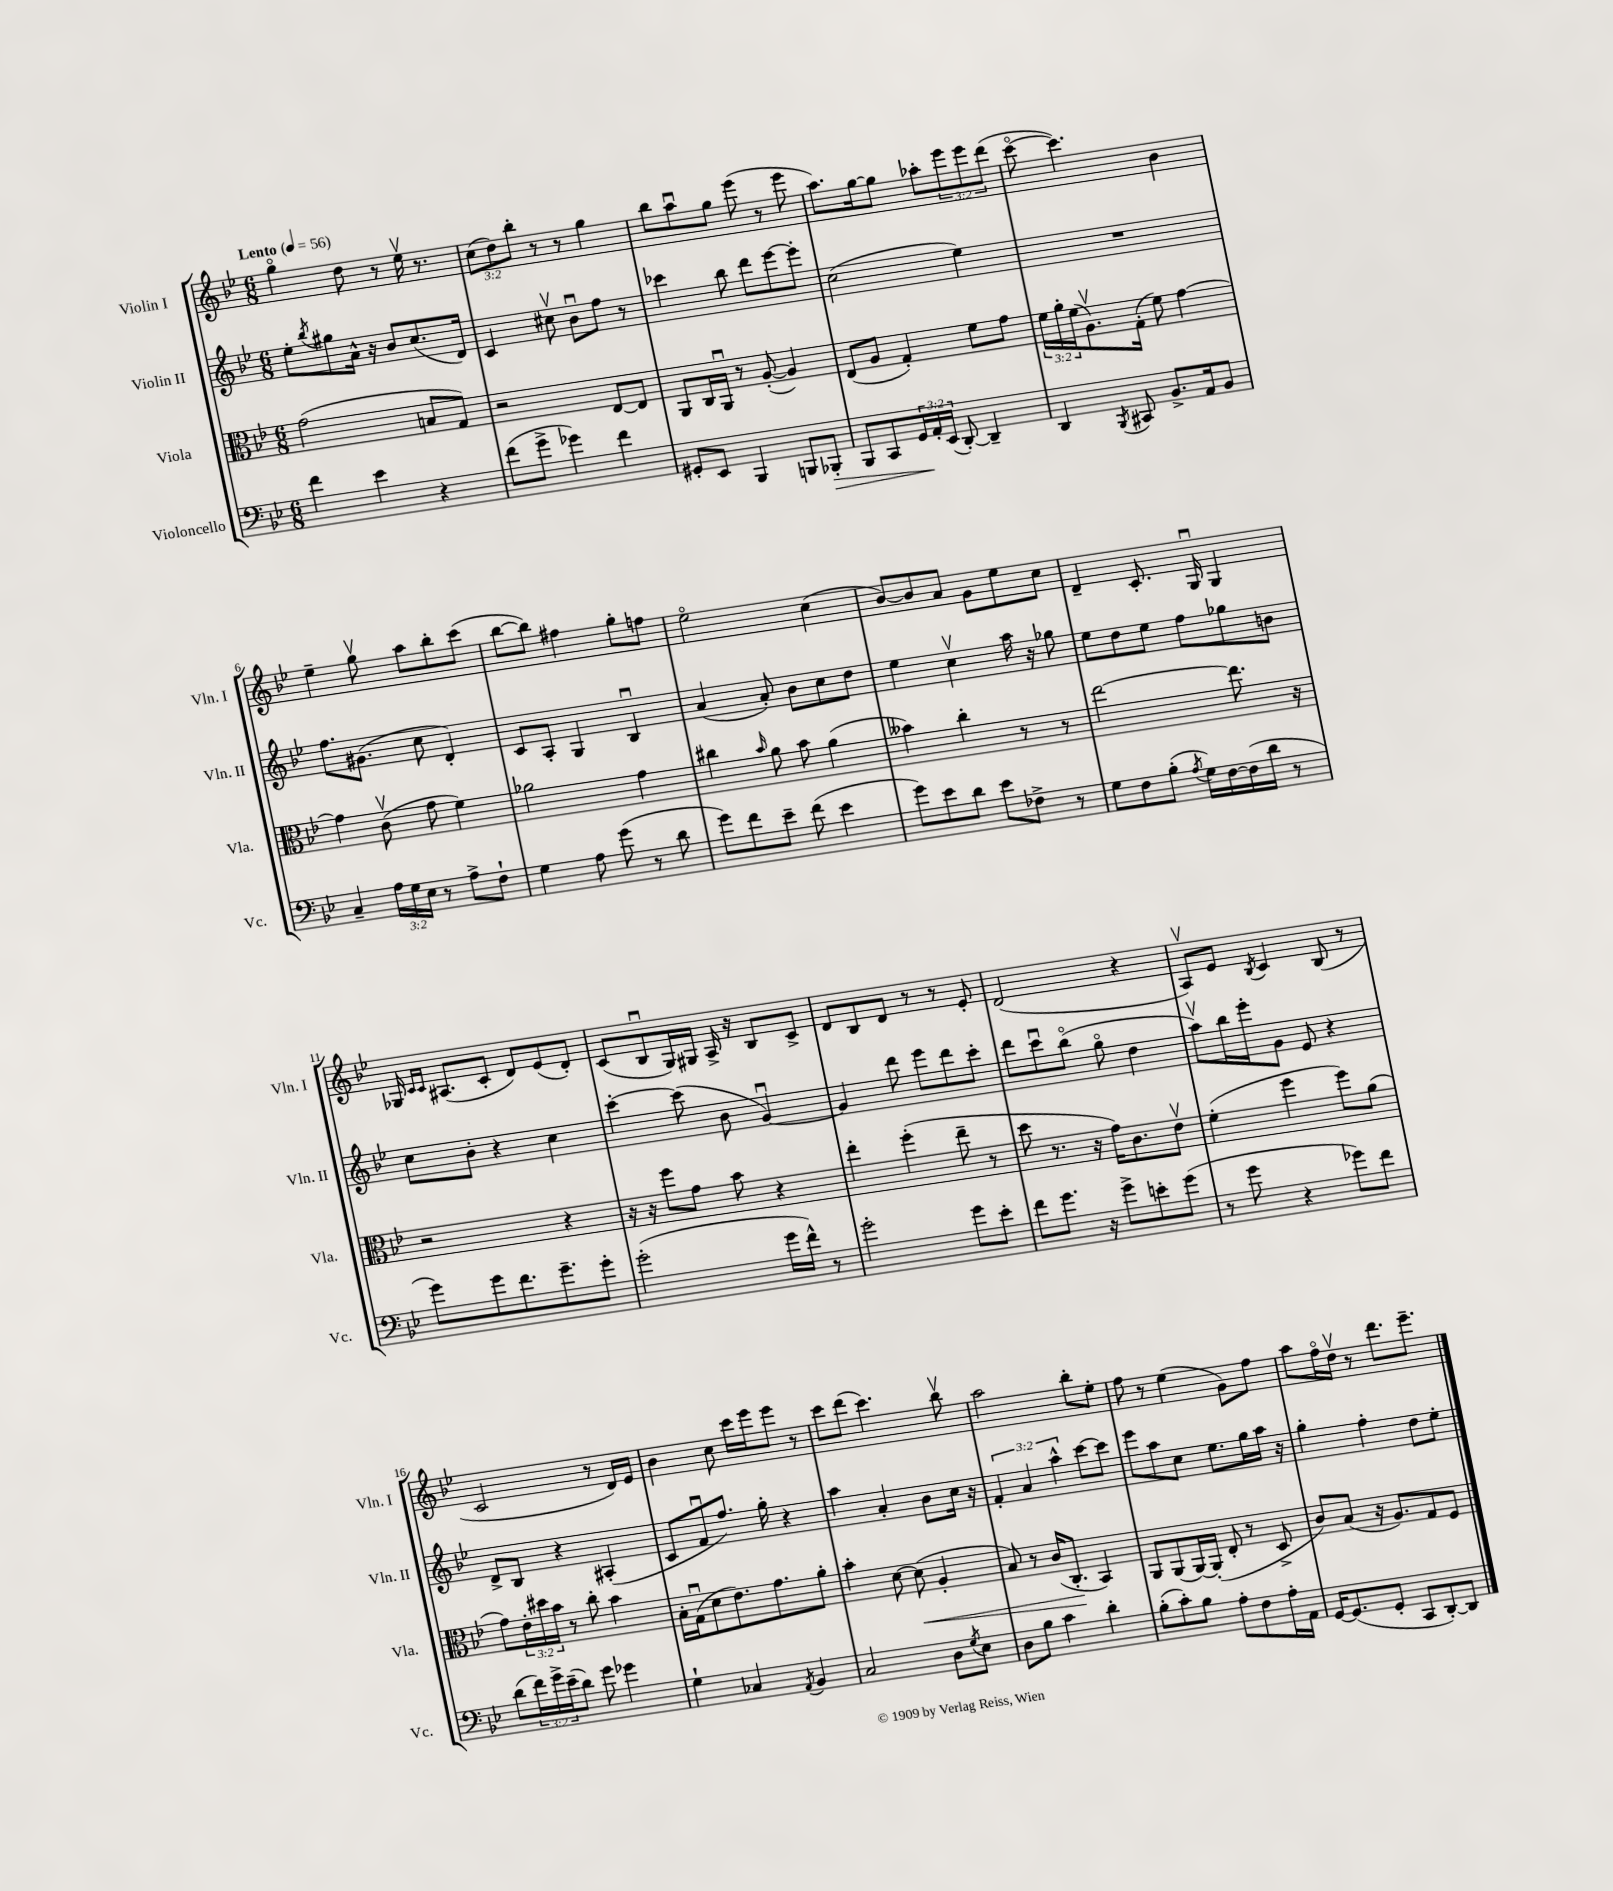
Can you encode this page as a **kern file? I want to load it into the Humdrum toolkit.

**kern	**dynam	**kern	**dynam	**kern	**kern
*part4	*part4	*part3	*part3	*part2	*part1
*staff4	*staff4	*staff3	*staff3	*staff2	*staff1
*I"Violoncello	*	*I"Viola	*	*I"Violin II	*I"Violin I
*I'Vc.	*	*I'Vla.	*	*I'Vln. II	*I'Vln. I
*clefF4	*	*clefC3	*	*clefG2	*clefG2
*k[b-e-]	*	*k[b-e-]	*	*k[b-e-]	*k[b-e-]
*M6/8	*	*M6/8	*	*M6/8	*M6/8
*MM56	*	*MM56	*	*MM56	*MM56
=1	=1	=1	=1	=1	=1
!	!	!	!	!	!LO:TX:a:B:t=Lento
4f\	.	(2g\	.	8ee-'\L	4gg\
.	.	.	.	8qbb-/	.
.	.	.	.	8gg#X\	.
4e-\	.	.	.	16a^^\Jk	8dd\
.	.	.	.	16r	.
.	.	.	.	8b-/L	8r
4r	.	8Bn/L	.	(8.cc/	16ee-v\
.	.	.	.	.	8.r
.	.	8G/J)	.	.	.
.	.	.	.	16d/Jk)	.
=2	=2	=2	=2	=2	=2
(8f\L	.	2r	.	4c/	(12cc\L
.	.	.	.	.	12dd\)
8g^\J	.	.	.	.	.
.	.	.	.	.	12bb-'\J
4g-X\)	.	.	.	8cc#Xv\	8r
.	.	.	.	8b-u\L	8r
4f\	.	[8E-/L	.	8ff\J	4gg\
.	.	8E-/J]	.	8r	.
=3	=3	=3	=3	=3	=3
8GG#X'/L	.	8AA/L	.	4ccc-X\	8bb-\L
8EE-/J	.	16C/L	.	.	8aau\
.	.	16AAu/JJ	.	.	.
4BBB-/	.	8r	.	8bb-\	8gg\J
.	.	([8A'/	.	8ddd\L	(8eee-\
8BBBn/L	.	4A/])	.	[8eee-\	8r
!	!LO:HP:b	!	!	!	!
8BBB-X'/J	>	.	.	8eee-'\J]	8eee-\
=4	=4	=4	=4	=4	=4
8BBB-/L	.	(8E-/L	.	(2cc\	8.aa\L)
8CC/	.	8A/J	.	.	.
.	.	.	.	.	[16gg\k
24GG/L	.	4G'/)	.	.	8gg\J]
24AA'/	]	.	.	.	.
(24EE-/JJ	.	.	.	.	.
[8DD'/)	.	.	.	.	8aa-X'\L
4DD~/]	.	8f\L	.	4ee-\)	12eee-\
.	.	.	.	.	12eee-\
.	.	8g\J	.	.	.
.	.	.	.	.	(12ddd\J
=5	=5	=5	=5	=5	=5
4DD/	.	24f\LL	.	2.r	[8ccc\
.	.	24a'\	.	.	.
.	.	(24f\J	.	.	.
.	.	8.Av\)	.	.	4.ccc\])
8qBBB-/	.	.	.	.	.
8CC#X/	.	.	.	.	.
.	.	(16G'\Jk	.	.	.
8.BB-^/L	.	8f\)	.	.	.
.	.	[4g\	.	.	4b-\
16AA/k	.	.	.	.	.
8BB-/J	.	.	.	.	.
!!LO:LB:g=z
=6	=6	=6	=6	=6	=6
4C~/	.	4g\]	.	8.ff\L	4ee-~\
.	.	.	.	(8.g#X\J	.
24A\LL	.	(8cv\	.	.	8ggv\
24G\	.	.	.	.	.
24E-\JJ	.	.	.	.	.
8r	.	8g\	.	8cc\	8aa\L
8A^\L	.	4f\)	.	4d'/)	8bb-'\
8F`\J	.	.	.	.	(8ccc\J
=7	=7	=7	=7	=7	=7
4G\	.	2a-X\	.	8c/L	[8bb-\L
.	.	.	.	8A'/J	8bb-\J])
8A\	.	.	.	4G/	4ff#X\
(8g\	.	.	.	.	.
8r	.	4g\	.	4B-u/	8gg'\L
8d\	.	.	.	.	8ffn\J
=8	=8	=8	=8	=8	=8
8g\L)	.	4cc#X\	.	(4a/	2ee-\
8f\	.	.	.	.	.
.	.	16qqb-/	.	.	.
8e-~\J	.	8a\	.	8a'/)	.
(8f\	.	8b-\	.	8b-\L	.
4e-\	.	(4a\	.	8cc\	(4cc\
.	.	.	.	8dd\J	.
=9	=9	=9	=9	=9	=9
8g\L)	.	4b--X\)	.	4ee-\	[8b-/L)
8e-\	.	.	.	.	8b-/]
8d\J	.	4cc'\	.	4ccv\	8a/J
8e-\L	.	.	.	.	8g\L
8F-X^\J	.	8r	.	16aa\	8ee-\
.	.	.	.	16r	.
8r	.	8r	.	8gg-X\	8cc\J
=10	=10	=10	=10	=10	=10
8G\L	.	[2ee-\	.	8ee-\L	4d~/
8F\	.	.	.	8dd\	.
(8B-'\J	.	.	.	8ee-\J	8.c'/
8qA/	.	.	.	.	.
16G\LL)	.	.	.	8ff\L	.
[16F\	.	.	.	.	16Gu/
(16F\]	.	8.ee-\]	.	8gg-X\	4G/
16d\JJ	.	.	.	.	.
8r	.	.	.	8bn\J	.
.	.	16r	.	.	.
!!LO:LB:g=z
=11	=11	=11	=11	=11	=11
8g\L)	.	2r	.	8cc\L	16G-X/
.	.	.	.	.	16qqc/LL
.	.	.	.	.	16qqc/JJ
.	.	.	.	.	(8.A#X/L
8g\	.	.	.	8b-'\J	.
8.f\	.	.	.	4r	8c'/J
.	.	.	.	.	8d/L)
8.g~\	.	.	.	.	.
.	.	4r	.	4cc\	(8e-/
8g'\J	.	.	.	.	8d'/J)
=12	=12	=12	=12	=12	=12
(2g'\	.	16r	.	[4ccc'\	(8c/L
.	.	16r	.	.	.
.	.	8ff\L	.	.	8B-u/
.	.	8g\J	.	(8ccc\]	16G/L)
.	.	.	.	.	16G#X/JJ
.	.	8b-\	.	8b-\	16A^/
.	.	.	.	.	16r
16g\LL	.	4r	.	[4gu/)	8B-/L
16f^^\JJ)	.	.	.	.	.
8r	.	.	.	.	8c^/J
=13	=13	=13	=13	=13	=13
2g'\	.	4ee-'\	.	4g/]	8d/L
.	.	.	.	.	8B-/
.	.	(4ff'\	.	8ddd\	8d/J
.	.	.	.	8eee-\L	8r
8g\L	.	8ee-~\	.	8ddd\	8r
8e-'\J	.	8r	.	8ccc'\J	8e-'/
=14	=14	=14	=14	=14	=14
8f\L	.	8dd\	.	8ddd\L	(2d/
8.g\J	.	8.r	.	8cccu\	.
.	.	.	.	(8bb-\J	.
16r	.	16r	.	.	.
8g^\L	.	16g\KL)	.	8gg\	.
.	.	8.c\	.	.	.
8en'\	.	.	.	4dd\	4r
(8g\J	.	8e-v\J	.	.	.
=15	=15	=15	=15	=15	=15
8r	.	(4f'\	.	8aav\L)	8Av/L)
8g\	.	.	.	16bb-\L	8e-/J
.	.	.	.	16eee-'\J	.
.	.	.	.	.	8qB-/
4r	.	4ff\	.	8g\J	4c/
.	.	.	.	8e-/	.
8g-X\L)	.	8ff\L)	.	4r	(8B-/
8f\J	.	(8a\J	.	.	8r
!!LO:LB:g=z
=16	=16	=16	=16	=16	=16
(8d\L	.	8g\L)	.	8d^/L	2c/
24f\L)	.	24e-'\L	.	8B-/J	.
24g^\	.	24dd#X\	.	.	.
(24e-~\J	.	24b-\JJ	.	.	.
8d\J)	.	8r	.	4r	.
8g\	.	8cc'\	.	.	.
4g-X\	.	4b-\	.	(4A#X'/	8r
.	.	.	.	.	16d/LL)
.	.	.	.	.	16e-/JJ
=17	=17	=17	=17	=17	=17
4G`\	.	16B-'\LL	.	8c/L	4b-\
.	.	(16Gu\J	.	.	.
.	.	8d\	.	8fu/	.
4C-X/	.	8.e-\)	.	8.ff/J)	8cc\
.	.	.	.	.	16ccc\LL
.	.	8.g\	.	16gg'\	16eee-\J
8qAA/	.	.	.	.	.
4BB-/	.	.	.	4r	8eee-\J
.	.	8a'\J	.	.	8r
=18	=18	=18	=18	=18	=18
2C/	.	4b-'\	.	4aa\	8ccc\L
.	.	.	.	.	(8ddd\J
.	.	[8d\	.	4a'/	4.ccc\)
!	!	!	!LO:HP:b	!	!
.	.	(8d\]	<	.	.
8D\L	.	4A'/	.	8b-\L	.
8qG/	.	.	.	.	.
8E-\J	.	.	.	16cc\Jk	8bb-v\
.	.	.	.	16r	.
=19	=19	=19	=19	=19	=19
8D\L	.	8B-/)	.	6f'/	2aa\
8B-\J	.	8r	.	.	.
.	.	.	.	6a/	.
4c\	.	(16c/KL	.	.	.
.	.	8.C'/J	.	.	.
.	.	.	.	6aa^^\	.
4d'\	.	4BB-/)	[	[8ccc\L	8bb-'\L
.	.	.	.	8ccc\J]	8ee-'\J
=20	=20	=20	=20	=20	=20
(8B-'\L	.	8AA/L	.	8eee-\L	8ff\
8c'\)	.	(8AA/	.	8aa\	8r
8B-\J	.	[16AA/L)	.	8cc\J	(4ee-\
.	.	(16AA'/JJ]	.	.	.
8A'\L	.	8E-'/	.	8.ee-\L	.
8F\	.	8r	.	.	8g\L)
.	.	.	.	16gg\L	.
16A'\L	.	8D^/	.	16aa\JJ	8ff\J
16AA\JJ	.	.	.	16r	.
=21	=21	=21	=21	=21	=21
[16GG/KL	.	8c/L)	.	4gg'\	8aa\L
(8.GG/]	.	.	.	.	.
.	.	(8B-/J	.	.	16ff\L
.	.	.	.	.	16ddv\JJ
8GG'/J	.	16r	.	4ff'\	8r
.	.	8.A/L)	.	.	.
8CC/L	.	.	.	.	8.ddd\L
[8DD'/)	.	8G/	.	8dd\L	.
.	.	.	.	.	8.eee-~\J
8DD/J]	.	8F/J	.	8ee-'\J	.
==	==	==	==	==	==
*-	*-	*-	*-	*-	*-
